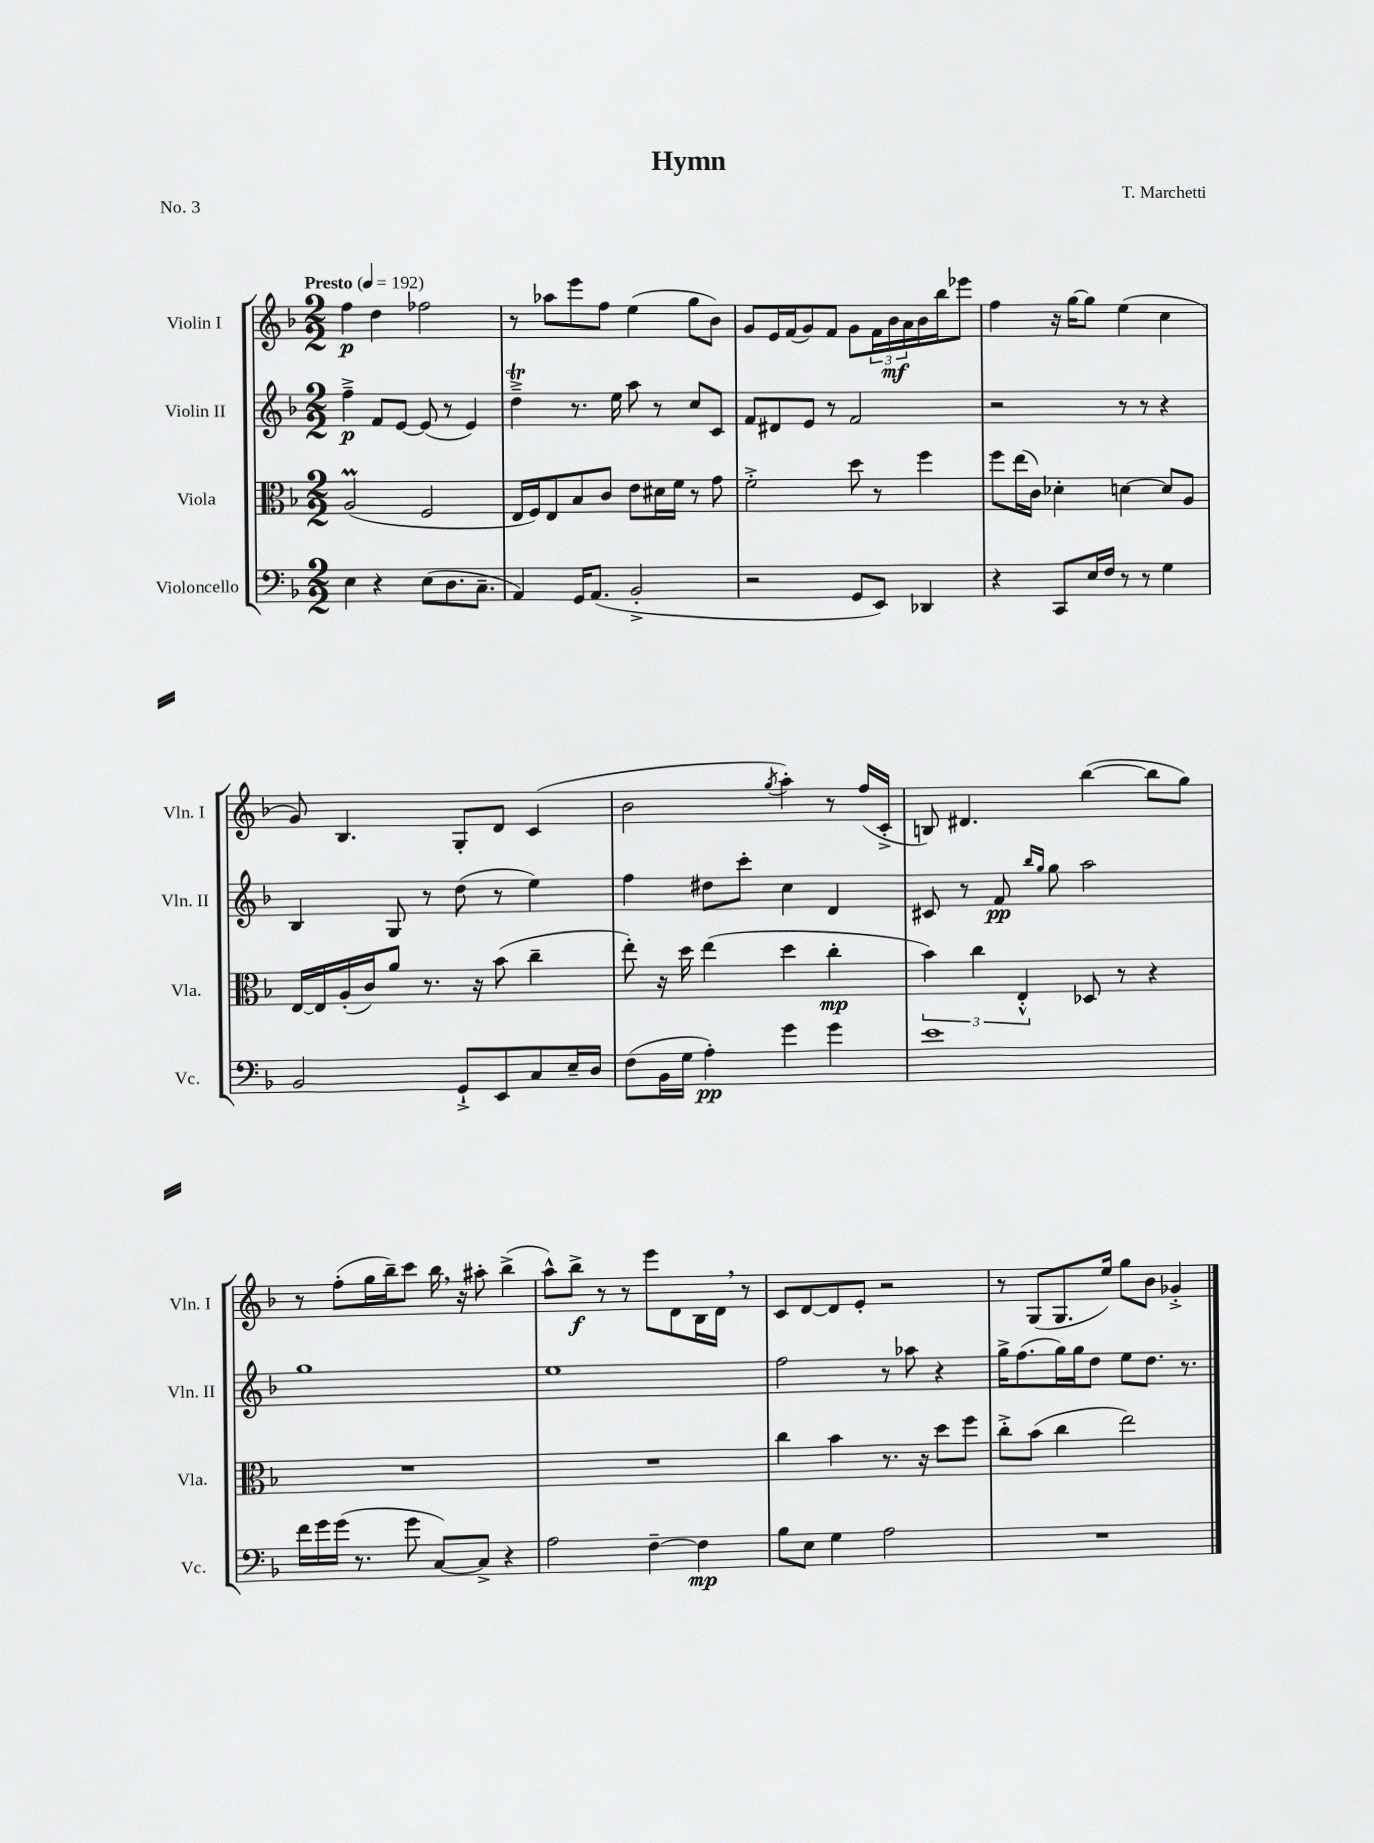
\header { title = "Hymn" composer = "T. Marchetti" piece = "No. 3" }
<<
\new StaffGroup <<
\new Staff = "s0" \with { instrumentName = "Violin I" shortInstrumentName = "Vln. I" } {
    \clef treble \key f \major \numericTimeSignature \time 2/2 \tempo "Presto" 4 = 192
    f''4\p d''4 fes''2 |
    r8 aes''8 e'''8 f''8 e''4( g''8 bes'8) |
    g'8 e'16 f'16( g'8) f'8 g'8 \tuplet 3/2 { f'16 bes'16\mf a'16 } bes'16 bes''16 ees'''8 |
    f''4 r16 g''16~ g''8 e''4( c''4 |
    g'8) bes4. g8-. d'8 c'4( |
    bes'2 \acciaccatura { g''8 } a''4-.) r8 f''16( c'16-.-> |
    b8) dis'4. bes''4~( bes''8 g''8) |
    r8 f''8-.( g''16 bes''16--) c'''8 bes''16 \breathe r16 ais''8-. bes''4->( |
    a''8-^) bes''8->\f r8 r8 e'''8 d'8 bes16 d'16 \breathe r8 |
    c'8 d'8~ d'8 e'8-. r2 |
    r8 g8( g8. e''16) g''8 bes'8 ges'4-.-> \bar "|." |
}
\new Staff = "s1" \with { instrumentName = "Violin II" shortInstrumentName = "Vln. II" } {
    \clef treble \key f \major \numericTimeSignature \time 2/2
    f''4--->\p f'8 e'8~ e'8( r8 e'4) |
    d''4--->\trill r8. e''16 a''8 r8 c''8 c'8 |
    f'8 dis'8 e'8 r8 f'2 |
    r2 r8 r8 r4 |
    bes4 g8 r8 d''8( r8 e''4) |
    f''4 dis''8 c'''8-. c''4 d'4 |
    cis'8 r8 f'8\pp \grace { bes''16 g''16 } g''8 a''2 |
    g''1 |
    e''1 |
    f''2 r8 aes''8 r4 |
    g''16-> f''8.( g''16) g''16 d''8 e''8 d''8. r8. \bar "|." |
}
\new Staff = "s2" \with { instrumentName = "Viola" shortInstrumentName = "Vla." } {
    \clef alto \key f \major \numericTimeSignature \time 2/2
    a2\prall( f2 |
    e16 f16) e8 bes8 c'8 e'8 dis'16 f'16 r8 g'8 |
    f'2-.-> d''8 r8 f''4 |
    f''8 e''16( c'16) des'4-. d'4~ d'8 a8 |
    e16~ e16 a16-.( c'16) a'8 r8. r16 bes'8( c''4-- |
    e''8-.) r16 d''16 e''4( d''4 c''4-.\mp |
    \tuplet 3/2 { bes'4) c''4 e4-.-^ } des8 r8 r4 |
    R1 |
    R1 |
    c''4 bes'4 r8. r16 d''8 f''8 |
    c''8-.-> bes'8( c''4 e''2) \bar "|." |
}
\new Staff = "s3" \with { instrumentName = "Violoncello" shortInstrumentName = "Vc." } {
    \clef bass \key f \major \numericTimeSignature \time 2/2
    e4 r4 e8( d8. c8.-- |
    a,4) g,16 a,8.( bes,2-.-> |
    r2 g,8 e,8) des,4 |
    r4 c,8 e16 f16 r8 r8 g4 |
    bes,2 g,8-!-> e,8 c8 e16-- d16 |
    f8( bes,16 g16 a4-.\pp) g'4 g'4 |
    e'1 |
    f'16 g'16 g'16( r8. g'8 c8~) c8-> r4 |
    a2 f4~-- f4\mp |
    bes8 e8 g4 a2 |
    R1 \bar "|." |
}
>>
>>
\layout { \context { \Score \remove "Bar_number_engraver" } }
